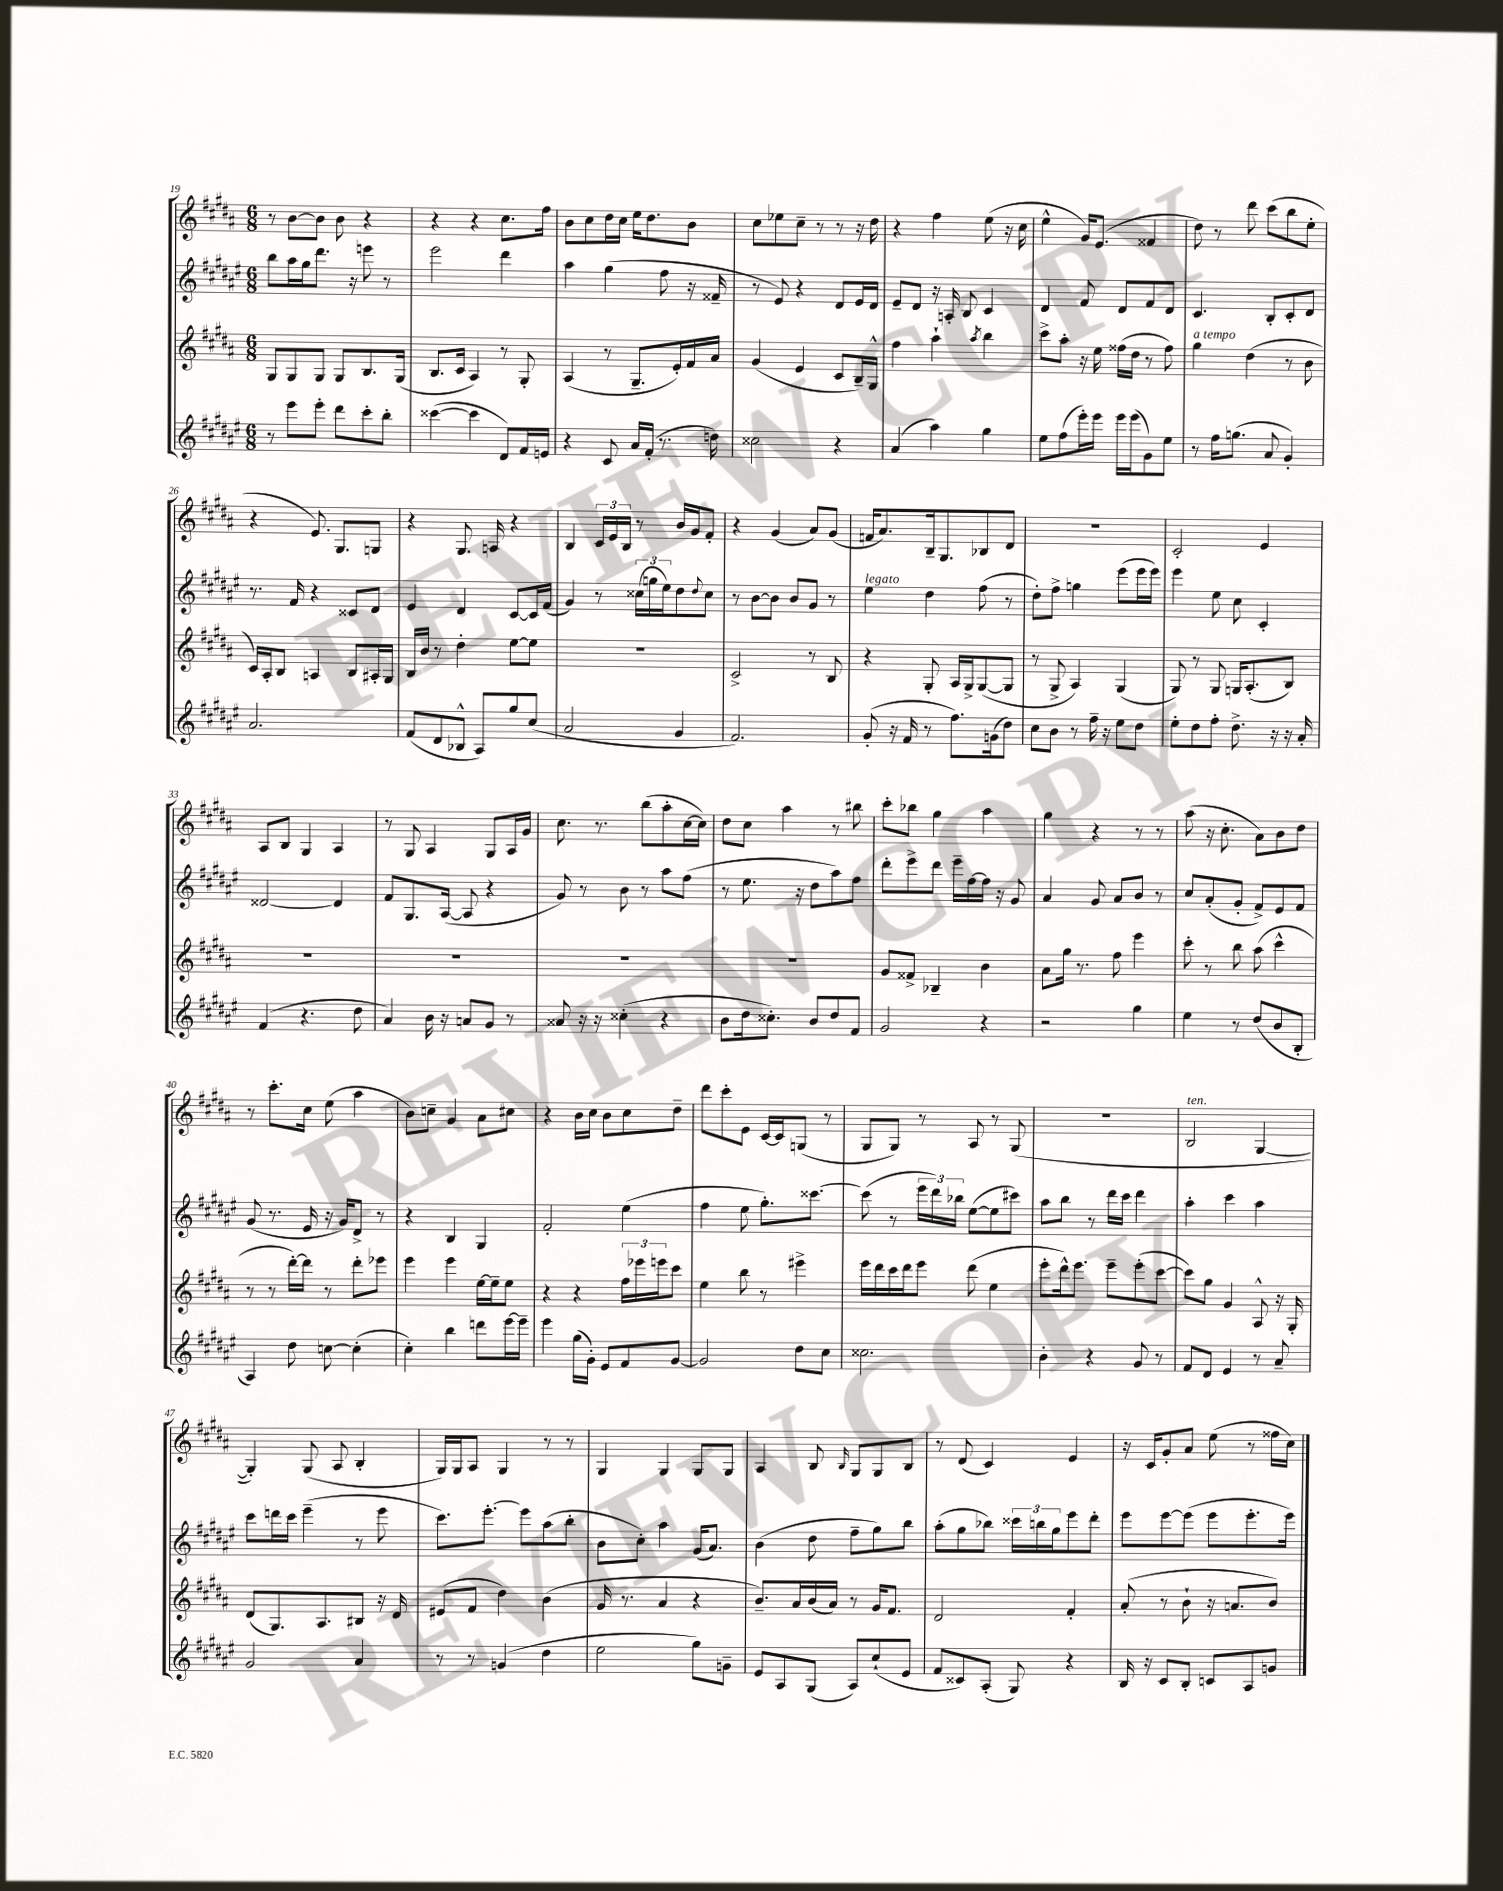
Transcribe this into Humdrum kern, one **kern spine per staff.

**kern	**kern	**kern	**kern
*staff4	*staff3	*staff2	*staff1
*clefG2	*clefG2	*clefG2	*clefG2
*k[f#c#g#d#a#e#]	*k[f#c#g#d#a#]	*k[f#c#g#d#a#e#]	*k[f#c#g#d#a#]
*M6/8	*M6/8	*M6/8	*M6/8
8r	8G#/L	8bb\L	8r
8eee#\L	8G#/	16aa#\L	[8b\L
.	.	16gg#\J	.
8eee#'\J	8G#/J	8.ddd#\J	8b\]J
8ddd#\L	8G#/L	.	8b\
.	.	16r	.
8ccc#'\	8.B/	8eee\	4r
8bb'\J	.	8r	.
.	(16G#/Jk	.	.
=	=	=	=
([4ccc##\	8.B/L	2eee#\	4r
.	16c#/Jk	.	.
4ccc##\]	4A#/)	.	4r
8d#/L)	8r	4ddd#\	8.cc#\L
16f#/L	8G#'/	.	.
16e/JJ	.	.	16ff#\Jk
=	=	=	=
4r	(4A#/	4aa#\	8b\L
.	.	.	8cc#\
8c#/	8r	(4gg#\	16dd#\L
.	.	.	16cc#\JJ
16a#/LL	8.G#~/L	.	16ee\LK
(16f#'/JJ	.	.	8.dd#\
8.r	.	8ff#\	.
.	16e'/L)	.	.
.	16f#/	16r	8b\J
16dd\)	16a#/JJ	16f##~/	.
=	=	=	=
2cc##\	(4g#/	8r	8cc#\L
.	.	8e#/)	8ee-\
.	4e/	4r	8cc#~\J
.	.	.	8r
4r	8c#/L	8d#/L	8r
.	16B~/L)	16e#/L	16r
.	16G#^^/JJ	16d#/JJ	16dd#\
=	=	=	=
(4a#/	4ff#\	8e#~/L	4r
.	.	8d#/J	.
4aa#\)	4aa#`\	16r	4ff#\
.	.	16A'/	.
.	.	8B/	.
.	8qaa#/	.	.
4gg#\	4bb\	4c#/	(8ee\
.	.	.	16r
.	.	.	16cc#\
=	=	=	=
8ee#\L	8ccc#^\L	4d#/	4ee^^\
(8ff#\	8aa#'\J	.	.
16eee#'\L)	16r	8f#/	16g#/LK)
16eee#\JJ	16ee\	.	(8.e/J
16eee#\LL	(16ff##\LL	8d#/L	.
(16eee#\J	16dd#\JJ	.	.
8g#\)	8r	8f#/	4f##/
8ee#\J	8ff##\)	8d#/J	.
=	=	=	=
8r	4gg#\	4.c#/	8dd#\)
16ff#\LK	.	.	8r
(8.gg\J	.	.	.
.	(4dd#\	.	8ddd#\
8a#/	.	8B'/L	(8ccc#\L
4g#'/)	8r	8c#'/	8bb\
.	8b\	8d#/J	8ee'\J
=	=	=	=
2.a#/	16c#/LL)	8.r	4r
.	16A#'/J	.	.
.	8B/J	.	.
.	.	16f#/	.
.	4A/	4r	8.e/)
.	.	.	8.G#/L
.	8B/L	8c##/L	.
.	16A#'/L	8d#/J	8G/J
.	16G#/JJ	.	.
=	=	=	=
(8f#/L	16B/LL	4e#/	4r
.	16b/JJ	.	.
8d#/	8r	.	.
8B-^^/J	4dd#'\	4d#/	8.G#/
8A#/L)	.	.	.
.	.	.	16A/
8gg#/	[8ee\L	[8c#/L	4r
(8cc#/J	8ee\]J	16c#/]L	.
.	.	(16f#/JJ	.
=	=	=	=
2a#/	2.r	4g#/)	4B/
.	.	8r	24c#/LL
.	.	.	24e/
.	.	.	24B/JJ
.	.	(24cc##\LL	8r
.	.	24gg\	.
.	.	24ee#\J)	.
4g#/	.	8dd#\	16b/LL
.	.	.	16g#/J
.	.	8qqdd#/	.
.	.	8cc##\J	8f#'/J
=	=	=	=
2.f#/)	2c#^/	8r	4r
.	.	[8b\L	.
.	.	8b\]J	(4g#/
.	.	8b/L	.
.	8r	8g#/J	8a#/L)
.	8B/	8r	(8g#/J
=	=	=	=
(8g#'/	4r	4ee#\	16f/LK
.	.	.	8.a#/)
16r	.	.	.
16f#/	.	.	.
8r	8G#'/	4dd#\	16B~/k
.	.	.	8.G#/
8.ff#\L)	16A#/LL	.	.
.	16G#^/J	.	.
.	([8G#/	(8ff#\	8B-/
(16g\k	.	.	.
8dd#\J)	8G#/]J	8r	8d#/J
=	=	=	=
8cc#\L	8r	8dd#'\L)	2.r
8b\J	8G#^/	8ff#^\J	.
8r	4A#/)	4gg\	.
16ff#~\	.	.	.
16r	.	.	.
8ee#\L	(4G#/	(8eee#\L	.
8dd#\J	.	16eee#\L	.
.	.	16eee#\JJ)	.
=	=	=	=
8ee#'\L	8G#/)	4eee#\	2c#'/
8dd#\	8r	.	.
8ff#'\J	8G#/	8ee#\	.
8.dd#^\	16G/LK	8cc#\	.
.	(8.A#'/	.	.
.	.	4c#'/	4e/
16r	.	.	.
16r	8B/J)	.	.
16a#'/	.	.	.
=	=	=	=
(4f#/	2.r	[2d##/	8A#/L
.	.	.	8B/J
4.r	.	.	4G#/
.	.	4d##/]	4A#/
8dd#\	.	.	.
=	=	=	=
4a#/)	2.r	8f#/L	8r
.	.	8.G#/	8G#/
16b\	.	.	4A#/
16r	.	([16A#/Jk	.
8a/L	.	8A#/]	.
8g#/J	.	4r	8G#/L
8r	.	.	16A#/L
.	.	.	16g#/JJ
=	=	=	=
8a##/	2.r	8g#/)	8.cc#\
16r	.	8r	.
16r	.	.	8.r
(4cc##'\	.	8b\	.
.	.	8r	(8bb\L
4r	.	8aa#\L	8aa#'\
.	.	(8ff#\J	[16cc#\L
.	.	.	16cc#\]JJ)
=	=	=	=
8b\L	2.r	8r	8dd#\L
16dd#\k	.	8.ee#\	8cc#\J
8.cc##'\J)	.	.	.
.	.	.	4aa#\
.	.	16r	.
8b/L	.	8dd#\L	.
8dd#/	.	8aa#\)	8r
8f#/J	.	8ff#\J	8bb#\
=	=	=	=
2g#/	8g#/L	8ddd#'\L	8ccc#'\L
.	8f##^/J	8eee#^\	8bb-\J
.	4B-~/	8ddd#\J	4gg#\
.	.	16eee#~\LL	.
.	.	[16ff#\	.
4r	4b\	16ff#\]JJ	4aa#\
.	.	16r	.
.	.	8g#/	.
=	=	=	=
2r	8a#\L	4a#/	4gg#\
.	16gg#\Jk	.	.
.	8.r	.	.
.	.	8g#/	4r
.	8ff#\	8a#/L	.
4gg#\	4eee\	8b/J	8r
.	.	8r	8r
=	=	=	=
4ee#\	8ccc#'\	8cc#/L	(8aa#\
.	8r	(8a#'/	16r
.	.	.	8.cc#'\
8r	8bb\	8g#'/J	.
(8dd#/L	(8aa#\	8f#^/L)	8a#\L)
8b/	4ccc#^^\	8e#/	8b\
8B'/J	.	8f#/J	8dd#\J
=	=	=	=
4A#/)	8r	(8g#/	8r
.	8r	8.r	8.ccc#'\L
8dd#\	[16ddd#'\LL)	.	.
.	16ddd#\]JJ	16e#/	16cc#\Jk
[8cc\	8r	16r	(8ee\
.	.	16g#/LK)	.
(4cc'\]	8ddd#'\L	8d#^/J	4aa#\
.	8eee-\J	8r	.
=	=	=	=
4cc#'\)	4eee\	4r	8b\L)
.	.	.	8cc~\J
4bb\	4eee\	4B/	4g#/
8ddd\L	[16ee\LL	4G#/	8a#\L
.	16ee~\]J	.	.
[16eee#\L	8ee\J	.	8cc#\J
16eee#~\]JJ	.	.	.
=	=	=	=
4eee#\	4r	2f#'/	4r
(16gg#\LL	4r	.	16b\LL
16g#'\JJ)	.	.	16cc#\JJ
8e#/L	.	.	8b\L
8f#/	24ff#\LL	(4ee#\	8cc#\
.	24eee-\	.	.
.	24eee\J	.	.
[8g#/J	8ccc#\J	.	8dd#~\J
=	=	=	=
2g#/]	4ee\	4ff#\	8ddd#\L
.	.	.	8ccc#'\
.	8bb\	8ee#\	8e\J
.	8r	8.gg#'\L)	[16c#/LL
.	.	.	16c#/]J
8dd#\L	4eee#^\	.	(8G/J
.	.	[8.ccc##\J	.
8cc#\J	.	.	8r
=	=	=	=
2.cc##\	16eee\LL	(8ccc##\]	8G#/L
.	16ddd#\	.	.
.	16ccc#\	8r	8G#/J)
.	16ddd#\J	.	.
.	8eee\J	24eee#\LL	8r
.	.	24ddd#\)	.
.	.	24bb-\JJ	.
.	(8ddd#\	([8ee#\L	8A#/
.	4ee\	8ee#\]	8r
.	.	8ccc#\J)	(8G#/
=	=	=	=
4b'\	8eee'\L	8aa#\L	2.r
.	16ddd#^^\k)	8bb\J	.
.	8.eee\J	.	.
4r	.	8r	.
.	8eee~\L	16ddd#\LL	.
.	.	16ccc#\JJ	.
8g#/	(8eee'\	4ddd#\	.
8r	[8ccc#\J	.	.
=	=	=	=
8f#/L	8ccc#\]L)	4aa#'\	2B/
8d#/J	8gg#\J	.	.
4e#/	4g#/	4ccc#\	.
8r	8A#^^/	4aa#\	[4G#/
8a#~/	16r	.	.
.	16G#'/	.	.
=	=	=	=
2g#/	(8d#/L	8ccc#\L	4G#'/])
.	8.G#/)	16ddd\L	.
.	.	16ccc#\JJ	.
.	.	(4eee#~\	(8G#/
.	8.A#/	.	.
.	.	.	8A#/
4a#/	8B#/J	8r	4B'/
.	16r	8eee#\	.
.	16d#/	.	.
=	=	=	=
8r	(8e#/L	8.ccc#\L)	16G#/LL)
.	.	.	16G#/J
8r	8f#/J	.	8A#/J
.	.	[8.eee#'\J	.
(4g/	4dd#\)	.	4G#/
.	.	8eee#\]L	.
4dd#\	(4b\	(8aa#\	8r
.	.	8bb'\J	8r
=	=	=	=
2ee#\	16g#/	8b\L	4G#/
.	8.r	.	.
.	.	8cc#'\J)	.
.	4a#/	4aa#\	4G#/
8gg#\L)	4r	(16g#/LK	8G#/L
.	.	8.a#/J)	.
8g~\J	.	.	8G#/J
=	=	=	=
8e#/L	8.b~/L)	(4b\	4A#/
8A#/	.	.	.
.	16a#/L	.	.
(8G#/J	(16b/	8dd#\	8B/
.	16a#/JJ)	.	.
.	.	.	16qqB/
8A#/L)	8r	8ff#~\L	8G#/L
(8cc#`/	16g#/LK	8gg#\)	8G#/
.	8.f#/J	.	.
8e#/J	.	8bb\J	8B/J
=	=	=	=
8f#/L	2d#/	(8aa#'\L	8r
8c##/)	.	8gg#\	(8d#/
(8A#'/J	.	8bb-\J)	4c#/)
8G#/)	.	24ccc##\LL	.
.	.	24bb\	.
.	.	24gg#\J	.
4r	4f#'/	8eee#\	4e/
.	.	8ddd#'\J	.
=	=	=	=
16B/	(8a#'/	8eee#\L	16r
16r	.	.	16c#/LK
8c#/L	8r	[8eee#\	8g#'/
8B'/J	8b`\	(8eee#\]J	8a#/J
8c/L	16r	8eee#\L	(8ee\
.	8.a/L	.	.
8A#/	.	8.eee#'\	8r
8g/J	8b/J)	.	16ff##\LL
.	.	16eee#\Jk)	16cc#\JJ)
==	==	==	==
*-	*-	*-	*-
